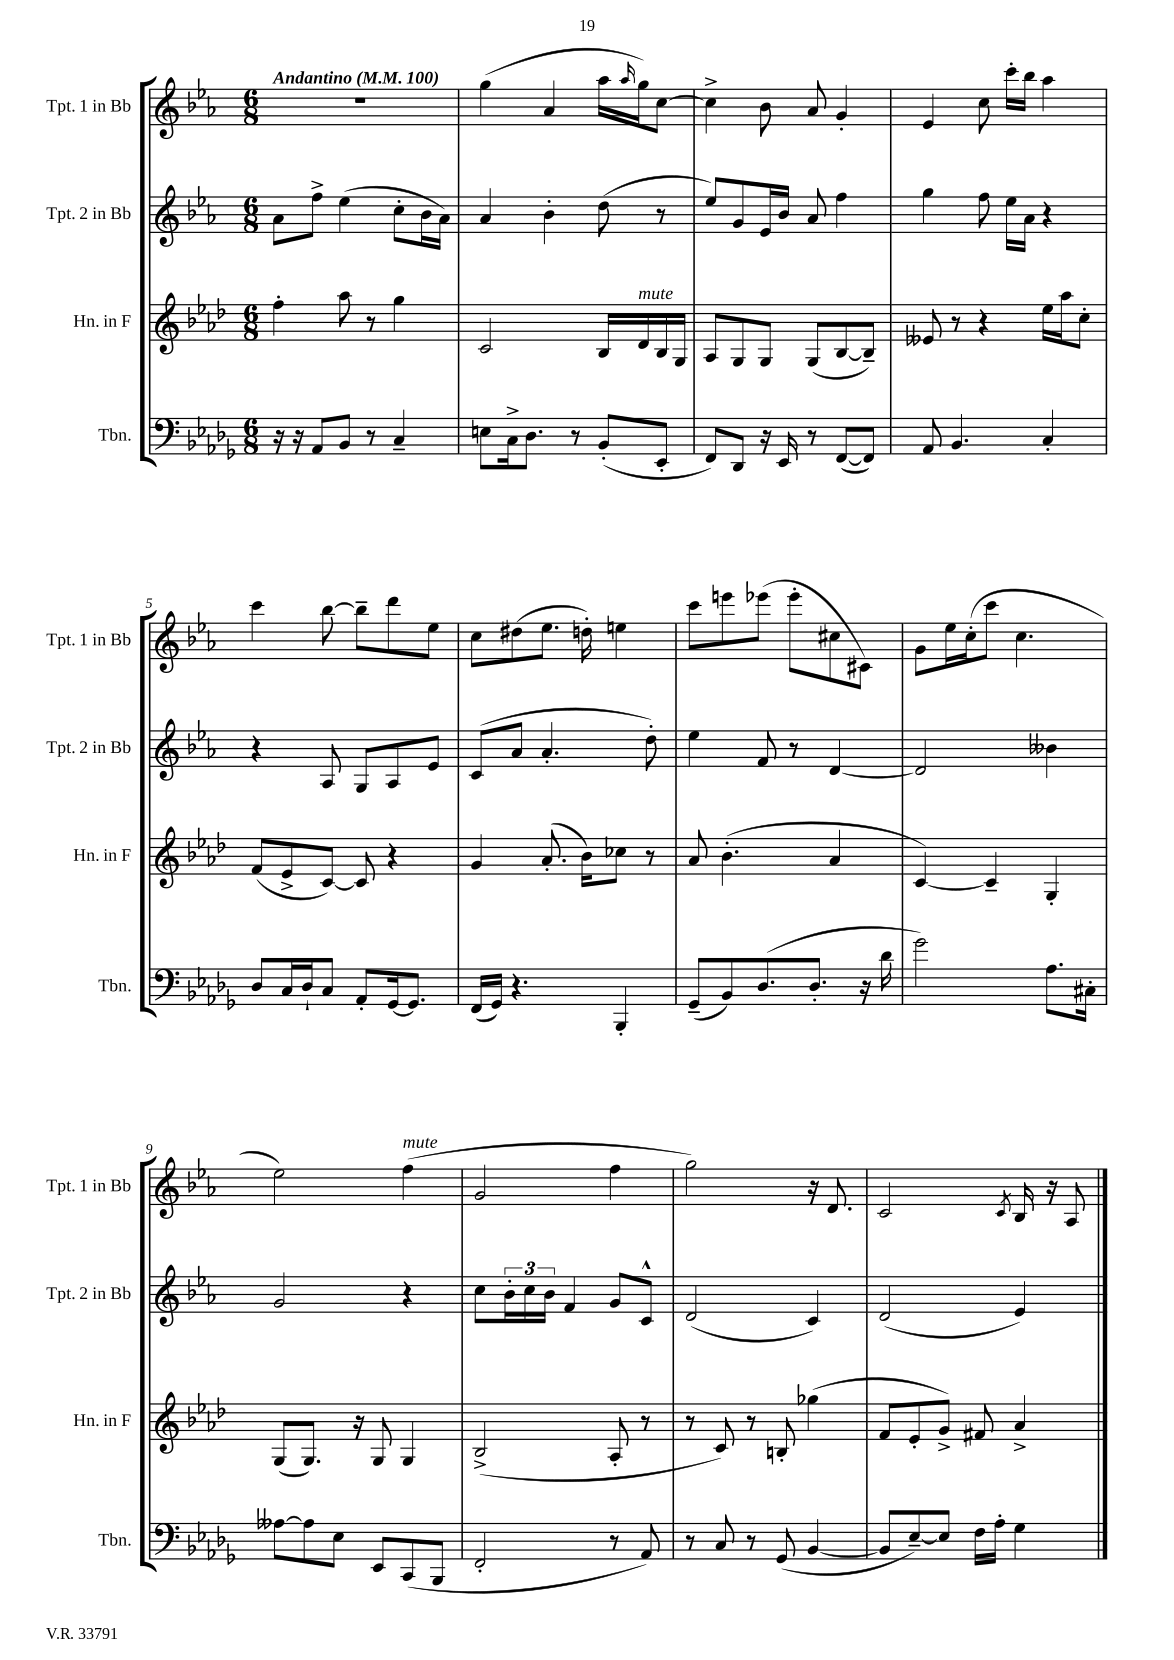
<<
\new StaffGroup <<
\new Staff = "s0" \with { instrumentName = "Tpt. 1 in Bb" shortInstrumentName = "Tpt. 1 in Bb" } {
    \clef treble \key ees \major \numericTimeSignature \time 6/8 \tempo "Andantino" 4 = 100
    R2. |
    g''4( aes'4 aes''16 \grace { aes''16 } g''16) c''8~ |
    c''4-> bes'8 aes'8 g'4-. |
    ees'4 c''8 c'''16-. bes''16 aes''4 |
    c'''4 bes''8~ bes''8-- d'''8 ees''8 |
    c''8 dis''8( ees''8. d''16-.) e''4 |
    c'''8 e'''8 ees'''8( ees'''8-. cis''8 cis'8) |
    g'8 ees''16 c''16-.( c'''8 c''4. |
    ees''2) f''4^\markup { \italic "mute" }( |
    g'2 f''4 |
    g''2) r16 d'8. |
    c'2 \acciaccatura { c'8 } bes16 r16 aes8 \bar "|." |
}
\new Staff = "s1" \with { instrumentName = "Tpt. 2 in Bb" shortInstrumentName = "Tpt. 2 in Bb" } {
    \clef treble \key ees \major \numericTimeSignature \time 6/8
    aes'8 f''8-> ees''4( c''8-. bes'16 aes'16) |
    aes'4 bes'4-. d''8( r8 |
    ees''8) g'8 ees'16 bes'16 aes'8 f''4 |
    g''4 f''8 ees''16 aes'16 r4 |
    r4 aes8 g8 aes8 ees'8 |
    c'8( aes'8 aes'4.-. d''8-.) |
    ees''4 f'8 r8 d'4~ |
    d'2 beses'4 |
    g'2 r4 |
    c''8 \tuplet 3/2 { bes'16-. c''16 bes'16 } f'4 g'8 c'8-^ |
    d'2( c'4) |
    d'2( ees'4) \bar "|." |
}
\new Staff = "s2" \with { instrumentName = "Hn. in F" shortInstrumentName = "Hn. in F" } {
    \clef treble \key aes \major \numericTimeSignature \time 6/8
    f''4-. aes''8 r8 g''4 |
    c'2 bes16 des'16^\markup { \italic "mute" } bes16 g16 |
    aes8 g8 g8 g8( bes8~ bes8--) |
    eeses'8 r8 r4 ees''16 aes''16 c''8-. |
    f'8( ees'8-> c'8~) c'8 r4 |
    g'4 aes'8.-.( bes'16) ces''8 r8 |
    aes'8 bes'4.-.( aes'4 |
    c'4~) c'4-- g4-. |
    g8( g8.) r16 g8 g4 |
    bes2->( aes8-. r8 |
    r8 c'8) r8 b8-. ges''4( |
    f'8 ees'8-. g'8->) fis'8 aes'4-> \bar "|." |
}
\new Staff = "s3" \with { instrumentName = "Tbn." shortInstrumentName = "Tbn." } {
    \clef bass \key des \major \numericTimeSignature \time 6/8
    r16 r16 aes,8 bes,8 r8 c4-- |
    e8 c16-> des8. r8 bes,8-.( ees,8-. |
    f,8) des,8 r16 ees,16 r8 f,8~( f,8) |
    aes,8 bes,4. c4-. |
    des8 c16 des16-! c8 aes,8-. ges,16~ ges,8. |
    f,16( ges,16) r4. bes,,4-. |
    ges,8--( bes,8) des8.( des8.-. r16 des'16 |
    ges'2) aes8. cis16-. |
    aeses8~ aeses8 ees8 ees,8 c,8( bes,,8 |
    f,2-. r8 aes,8) |
    r8 c8 r8 ges,8( bes,4~ |
    bes,8 ees8~--) ees8 f16 aes16-. ges4 \bar "|." |
}
>>
>>
